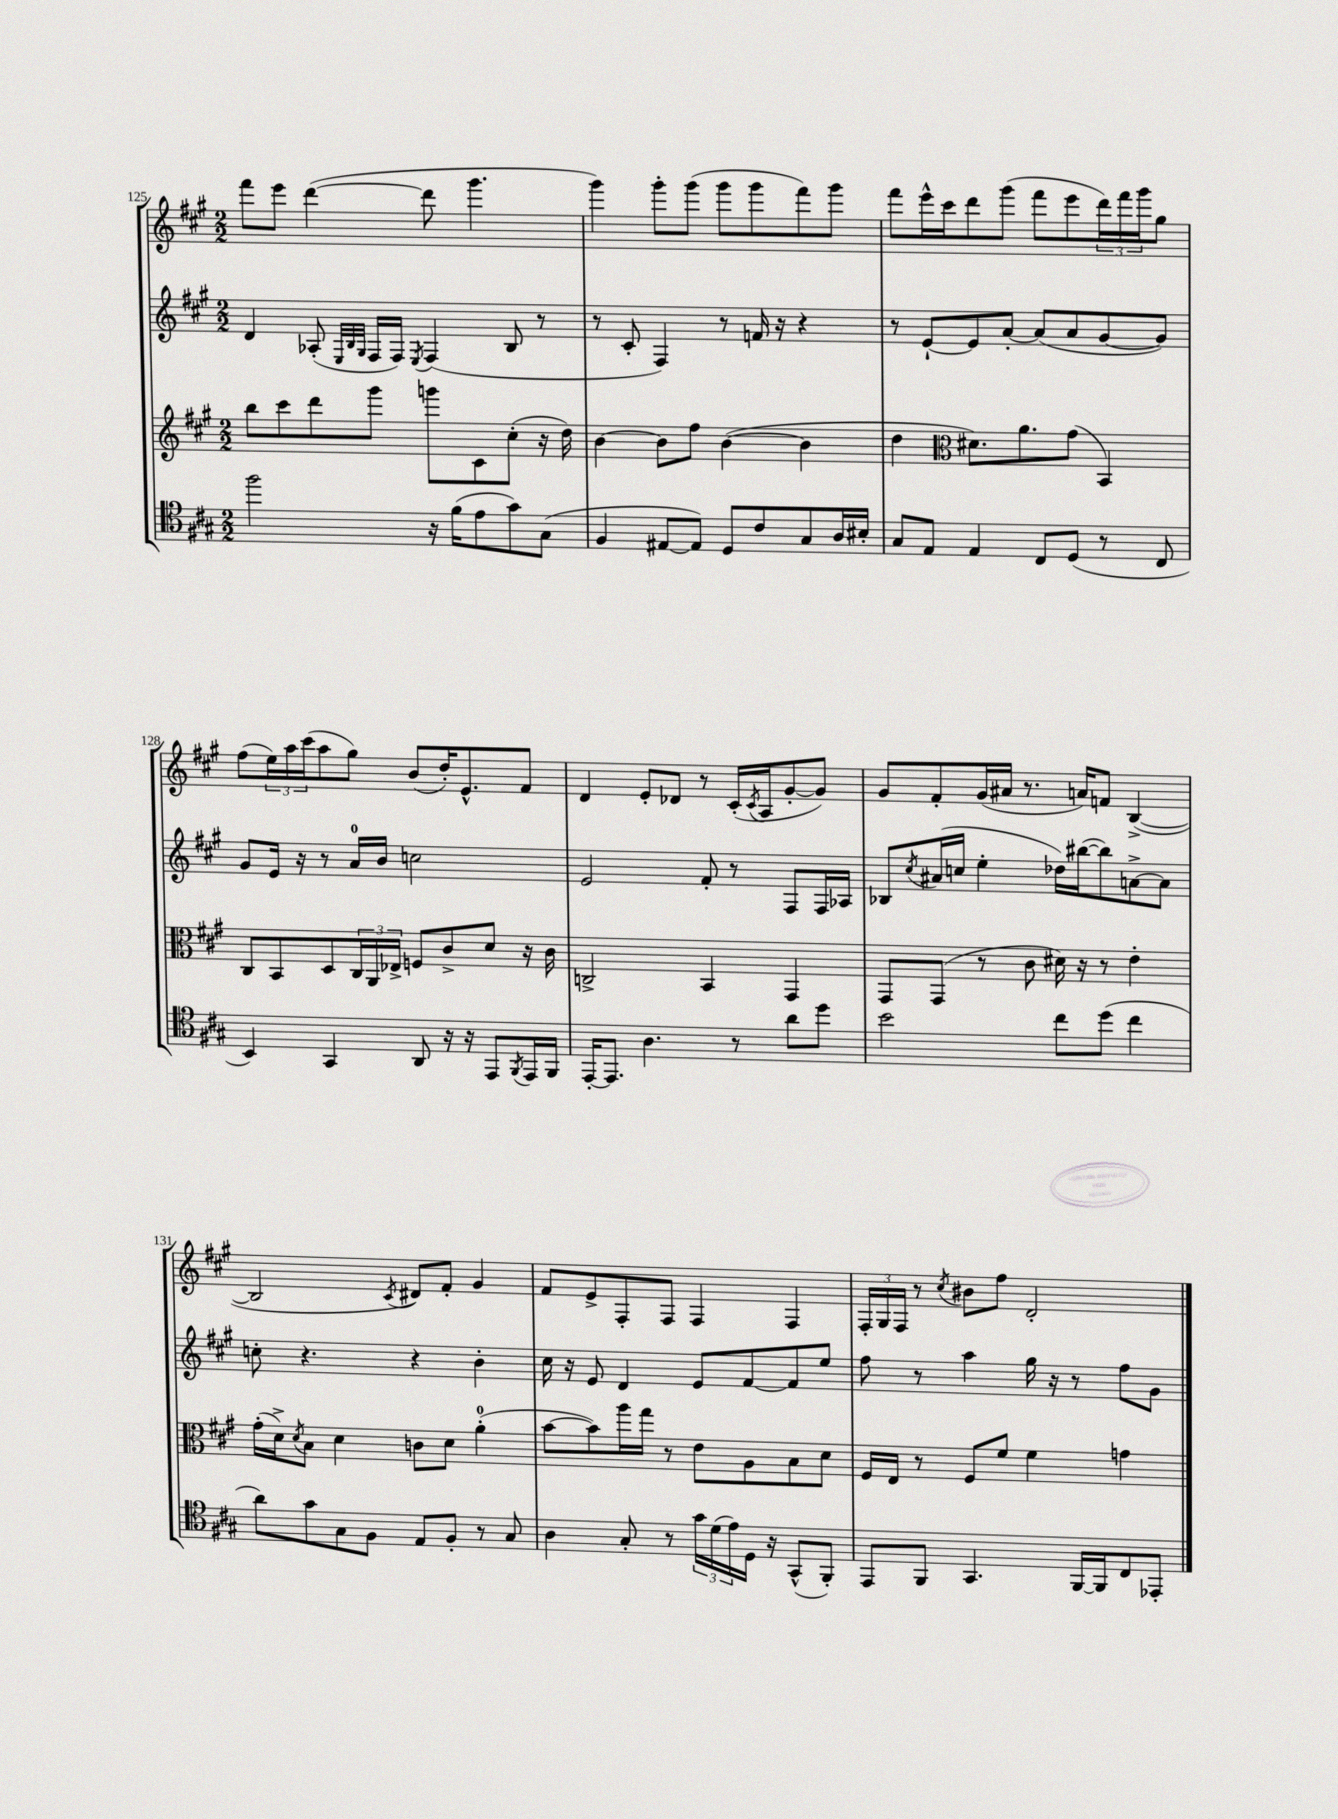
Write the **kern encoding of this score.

**kern	**kern	**kern	**kern
*staff4	*staff3	*staff2	*staff1
*clefC4	*clefG2	*clefG2	*clefG2
*k[f#c#g#]	*k[f#c#g#]	*k[f#c#g#]	*k[f#c#g#]
*M2/2	*M2/2	*M2/2	*M2/2
2ff#\	8bb\L	4d/	8fff#\L
.	8ccc#\	.	8eee\J
.	8ddd\	(8A-'/	([4ddd\
.	.	32qqE/LLL	.
.	.	32qqB/	.
.	.	32qqG#/JJJ	.
.	8ggg#\J	16F#/LL	.
.	.	16F#/JJ)	.
.	.	8qE/	.
16r	8ggg\L	(4F#/	8ddd\]
(16f#\LK	.	.	.
8e\	8c#\	.	4.ggg#\
8g#\)	(8cc#'\J	8B/	.
(8G#\J	16r	8r	.
.	16dd\)	.	.
=	=	=	=
4F#/	[4b\	8r	4ggg#\)
.	.	8c#'/	.
[8E#/L	8b\]L	4F#/)	8ggg#'\L
8E#/]J)	8ff#\J	.	(8ggg#\J
8D/L	([4b\	8r	8ggg#\L
8c#/	.	16f/	8ggg#\
.	.	16r	.
8G#/	4b\]	4r	8fff#\)
16A/L	.	.	8ggg#\J
16B#'/JJ	.	.	.
=	=	=	=
8G#/L	4dd\	8r	8fff#\L
8E/J	.	[8e`/L	16eee^^\L
.	.	.	16ccc#\J
*	*clefC3	*	*
4E/	8.d#\L)	8e/]	8ddd\
.	.	[8a'/J	(8ggg#\J
.	8.a\	.	.
8C#/L	.	(8a/]L	8fff#\L
(8D/J	(8g#\J	8a/	8eee\
8r	4BB/)	[8g#/	24ddd\L)
.	.	.	24fff#\
.	.	.	24ggg#\J
8C#/	.	8g#/]J)	8gg#\J
=	=	=	=
4BB/)	8C#/L	8g#/L	(8ff#\L
.	8BB/	16e/Jk	24ee\L)
.	.	.	24aa\
.	.	16r	.
.	.	.	(24ccc#\J
4GG#/	8D/	8r	8aa\
.	24C#/L	16a/LL	8gg#\J)
.	24AA/	.	.
.	.	16b/JJ	.
.	24E-^/JJ	.	.
8AA/	8F/L	2cc\	(8b/L
16r	8c#^/	.	16dd'/K)
16r	.	.	8.e^^/
8EE/L	8d/J	.	.
8qFF#/	.	.	.
16EE/L	16r	.	8f#/J
16FF#/JJ	16c#\	.	.
=	=	=	=
[16EE'/LK	2C^/	2e/	4d/
8.EE/]J	.	.	.
4.A\	.	.	8e'/L
.	.	.	8d-/J
.	4BB/	8f#'/	8r
8r	.	8r	(16c#'/LL
.	.	.	8qc#/
.	.	.	16A/J
8a\L	4GG#/	8F#/L	[8g#'/
8dd\J	.	16F#/L	8g#/]J)
.	.	16A-/JJ	.
=	=	=	=
2b\	8GG#/L	8B-/L	8g#/L
.	.	8qcc#/	.
.	(8GG#/J	(16a#/L	8f#'/
.	.	16cc/JJ	.
.	8r	4ee'\	(16g#/L
.	.	.	16a#/JJ
.	8c#\	.	8.r
8cc#\L	16d#\)	16dd-\LL)	.
.	16r	([16bb#\J	16a/LK)
(8dd\J	8r	8bb#\])	8f/J
4cc#\	4e'\	[8a^\	([4B^/
.	.	8a\]J	.
=	=	=	=
8a\L)	(16g#'\LL	8cc'\	2B/]
.	16d^\J)	.	.
.	8qd/	.	.
8g#\	8B\J	4.r	.
8G#\	4d\	.	.
8F#\J	.	.	.
.	.	.	8qc#/
8E/L	8c\L	4r	8d#/L)
8F#'/J	8d\J	.	8f#'/J
8r	(4a'\	4b'\	4g#/
8G#/	.	.	.
=	=	=	=
4A\	[8b\L	16cc#\	8f#/L
.	.	16r	.
.	8b\])	8e/	8e^/
8G#'/	16aa\L	4d/	8F#'/
.	16gg#\JJ	.	.
8r	8r	.	8F#/J
24g#\LL	8e\L	8e/L	4F#/
(24d\	.	.	.
24e\)	.	.	.
16D\JJ	8A\	[8f#/	.
16r	.	.	.
(8GG#^^/L	8B\	8f#/]	4F#/
8FF#'/J)	8d\J	8ee/J	.
=	=	=	=
8EE/L	16F#/LL	8ff#\	24F#'/LL
.	.	.	24G#/
.	16E/JJ	.	.
.	.	.	24F#/JJ
8FF#/J	8r	8r	8r
.	.	.	8qcc#/
4.GG#/	8F#/L	4aa\	8b#\L
.	8f#/J	.	8ff#\J
.	4f#\	16gg#\	2d'/
.	.	16r	.
[16FF#/LL	.	8r	.
16FF#/]J	.	.	.
8C#/	4g\	8ff#\L	.
8EE-'/J	.	8g#\J	.
==	==	==	==
*-	*-	*-	*-
